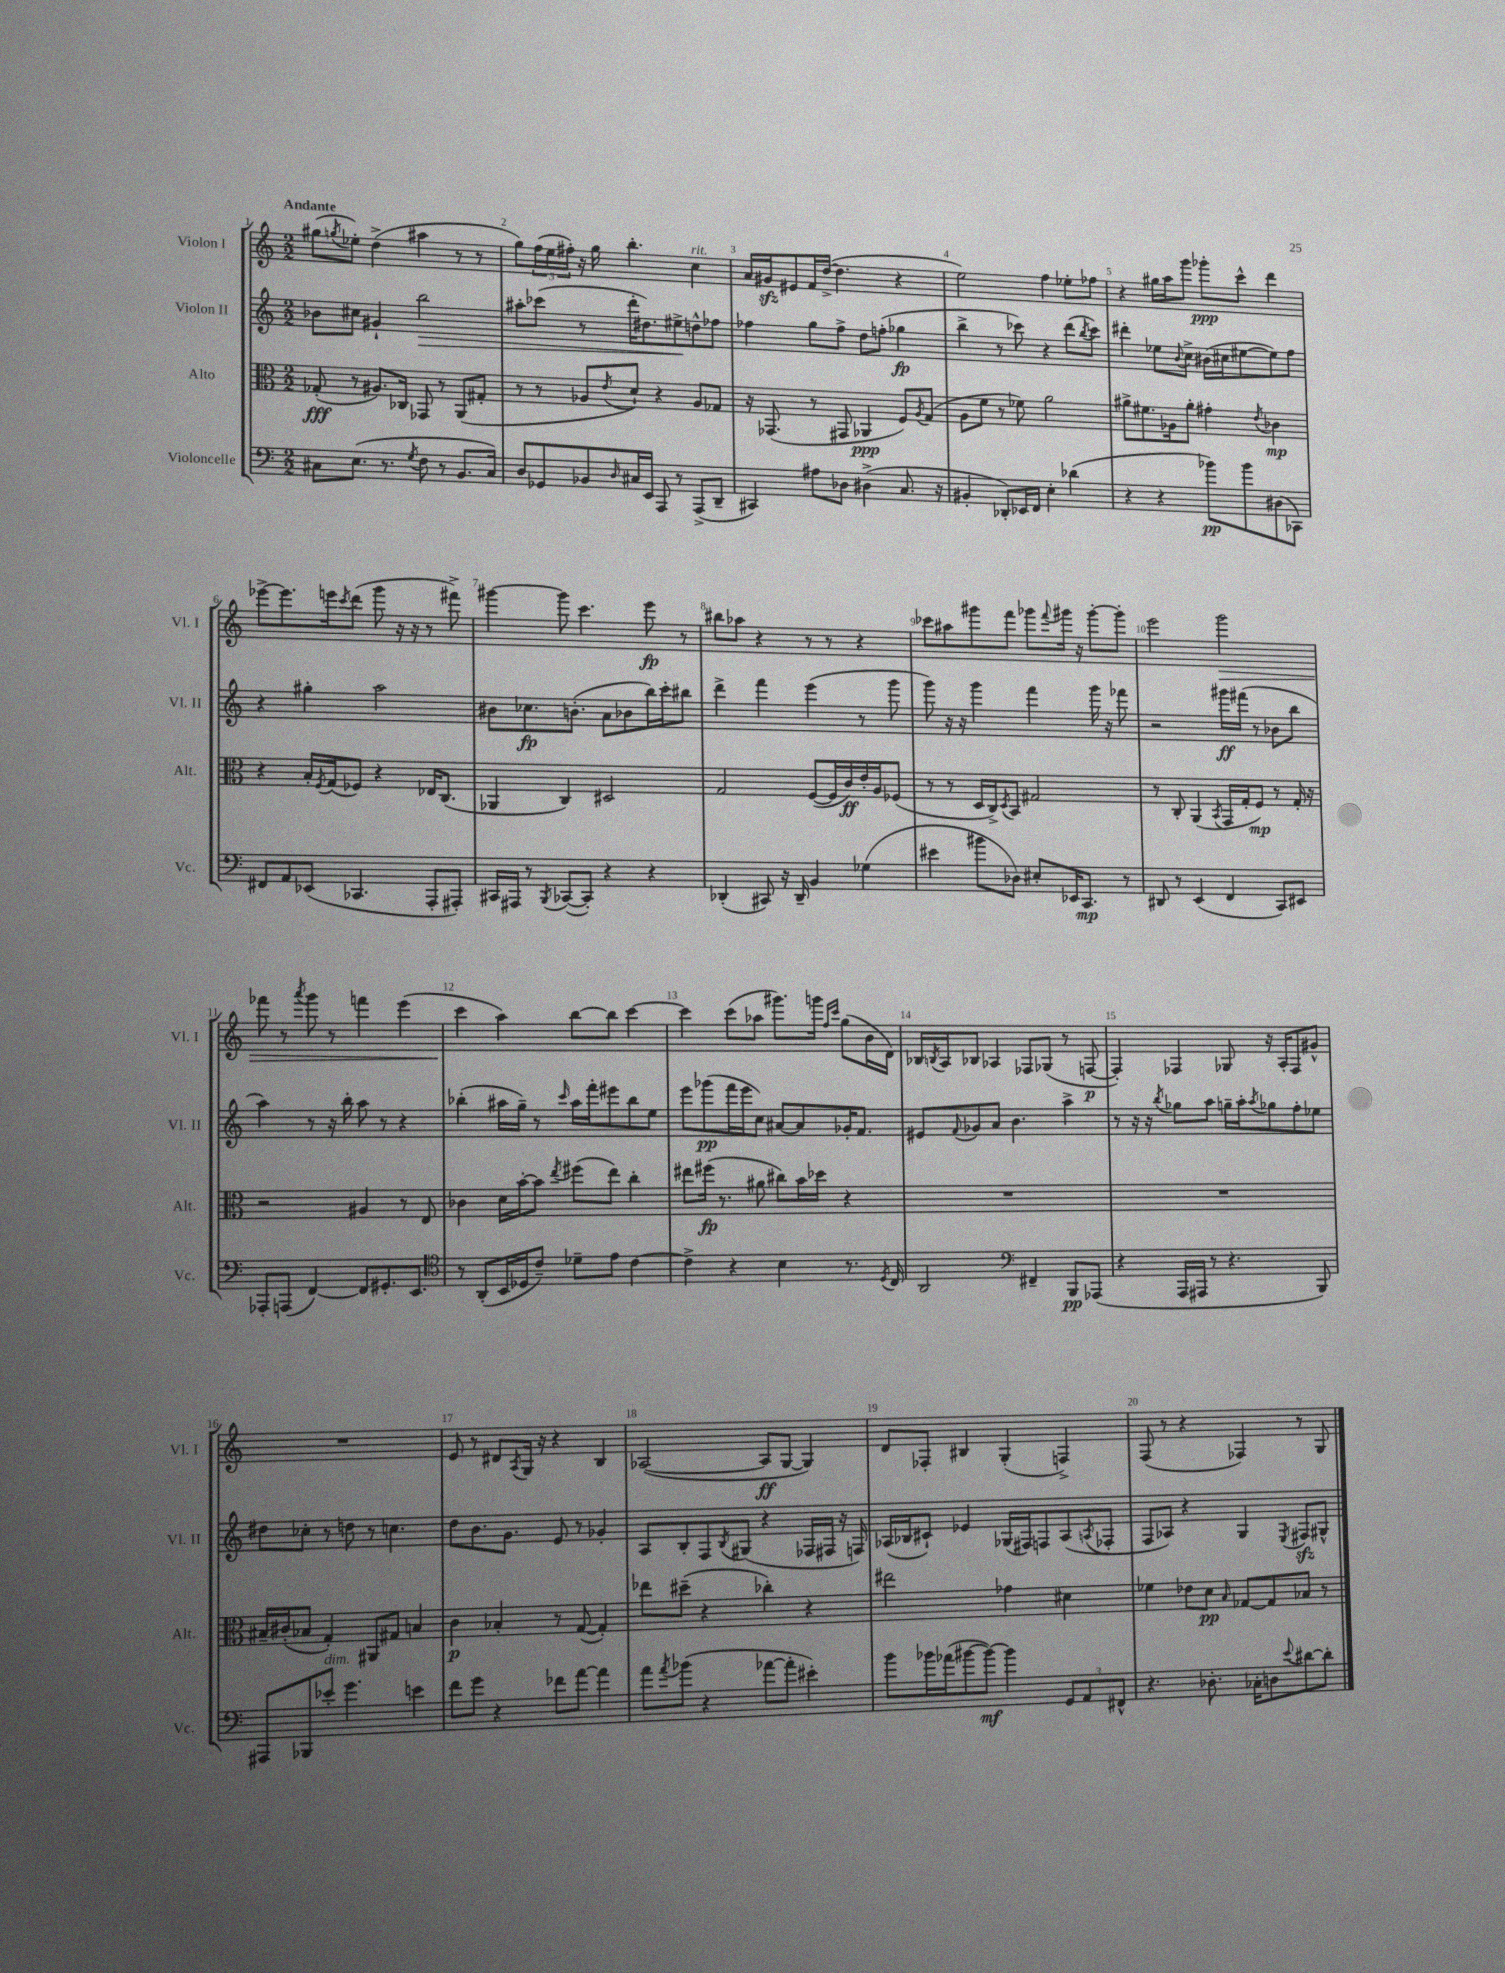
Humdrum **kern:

**kern	**dynam	**kern	**dynam	**kern	**dynam	**kern	**dynam
*part4	*part4	*part3	*part3	*part2	*part2	*part1	*part1
*staff4	*staff4	*staff3	*staff3	*staff2	*staff2	*staff1	*staff1
*I"Violoncelle	*	*I"Alto	*	*I"Violon II	*	*I"Violon I	*
*I'Vc.	*	*I'Alt.	*	*I'Vl. II	*	*I'Vl. I	*
*clefF4	*	*clefC3	*	*clefG2	*	*clefG2	*
*k[]	*	*k[]	*	*k[]	*	*k[]	*
*M2/2	*	*M2/2	*	*M2/2	*	*M2/2	*
=1	=1	=1	=1	=1	=1	=1	=1
!	!	!	!	!	!	!LO:TX:a:B:t=Andante	!
8C#X\L	.	(8G-X'/	fff	8b-X\L	.	(8gg#X\L	.
.	.	.	.	.	.	8qggn/	.
(8.E\J	.	8r	.	8cc#X\J	.	8ee-X'\J)	.
.	.	8.A#X/L)	.	4g#X`/	.	(4dd^\	.
8.r	.	.	.	.	.	.	.
.	.	16C-X/Jk	.	.	.	.	.
8qG/	.	.	.	.	.	.	.
!	!	!	!	!	!LO:HP:b	!	!
8F\	.	8GG-X/	.	2bb\	>	4aa#X\	.
8r	.	8r	.	.	.	.	.
8.BB/L	.	(8AA/L	.	.	.	8r	.
.	.	8G#X'/J	.	.	.	8r	.
16C#/Jk)	.	.	.	.	.	.	.
=2	=2	=2	=2	=2	=2	=2	=2
8D/L	.	8r	.	8aa#X'\L	.	8gg\L)	.
8GG-X/	.	8r	.	(8ccc-X\J	.	(24ff\L	.
.	.	.	.	.	.	24ee\	.
.	.	.	.	.	.	24ff#X'\JJ)	.
8BB-X/	.	8A-X/L	.	8r	.	16r	.
.	.	.	.	.	.	16gg\	.
16qqD/	.	8qe/	.	.	.	.	.
16C#X/L	.	8d`/J)	.	16ddd'\KL	.	4.bb'\	.
16EE/JJ	.	.	.	8.dd#X\)	.	.	.
8AAA/	.	4r	.	.	.	.	.
8r	.	.	.	8ee#X^\	.	.	.
!	!	!	!	!	!	!LO:TX:a:i:t=rit.	!
(8AAA^/L	.	8A-/L	.	8ddn^^\	]	4cc\	.
8DD~/J	.	8G-X/J	.	8ff-X\J	.	.	.
=3	=3	=3	=3	=3	=3	=3	=3
4CC#X/)	.	16r	.	4ff-X\	.	16a/LL	.
.	.	(8.GG-X/	.	.	.	16g#Xzz/J	.
.	.	.	.	.	.	8e#X/	.
8A#X\L	.	8r	.	8gg\L	.	16f/L	.
.	.	.	.	.	.	([16dd^/JJ	.
8D-X\J	.	8GG#X/	.	8ff-^\J	.	4.dd\]	.
(4D#X^\	.	4AA-X/	ppp	8dd\L	.	.	.
.	.	.	.	(8ffn'\J	.	.	.
8.C/	.	8F/L)	.	4gg-X\	fp	4r	.
.	.	8qA/	.	.	.	.	.
.	.	(8G/J	.	.	.	.	.
16r	.	.	.	.	.	.	.
=4	=4	=4	=4	=4	=4	=4	=4
4BB#X'/	.	8A\L	.	4bb^\	.	2ee\)	.
.	.	8f\J	.	.	.	.	.
8DD-X'/L)	.	8r	.	8r	.	.	.
16EE-X/L	.	8f-X\)	.	8ccc-X\)	.	.	.
16FF/JJ	.	.	.	.	.	.	.
4E'\	.	2a\	.	4r	.	4ff\	.
(4d-X\	.	.	.	(8ddd\L	.	8ee-X'\L	.
.	.	.	.	8qbb/	.	.	.
.	.	.	.	8ccc-\J)	.	8ff-X\J	.
=5	=5	=5	=5	=5	=5	=5	=5
4r	.	8a#X^\L	.	4ddd#X'\	.	4r	.
.	.	8.f#X\	.	.	.	.	.
4r	.	.	.	8ee-X\L	.	16gg#X\LL	.
.	.	16A-X\k	.	.	.	16aa\J	.
.	.	.	.	8qqb/	.	.	.
.	.	8a#'\J	.	8cc^\J	.	8ggg\J	.
8b-X\L)	pp	4g#X'\	.	(16b#X\LL	.	8ggg-X'\L	ppp
.	.	.	.	16cc#X\J	.	.	.
8b-\	.	.	.	[8ee#X\	.	8ccc^^\J	.
.	.	8qe/	.	.	.	.	.
(8D#X\	.	4c-X\	mp	8ee#\])	.	4ddd\	.
8CC-X\J)	.	.	.	8ff\J	.	.	.
!!LO:LB:g=z
=6	=6	=6	=6	=6	=6	=6	=6
8FF#X/L	.	4r	.	4r	.	[8eee-X^\L	.
8AA/	.	.	.	.	.	8.eee-\]	.
(8EE-X/J	.	16B'/LL	.	4gg#X'\	.	.	.
.	.	8qF/	.	.	.	.	.
.	.	(16G/J	.	.	.	16eeen\k	.
.	.	.	.	.	.	8qccc/	.
4.CC-X/	.	8F-X/J)	.	.	.	(8ddd\J	.
.	.	4r	.	2aa\	.	8ggg\	.
.	.	.	.	.	.	16r	.
.	.	.	.	.	.	16r	.
8AAA'/L	.	16E-X/KL	.	.	.	8r	.
.	.	(8.C/J	.	.	.	.	.
8AAA#X'/J)	.	.	.	.	.	8fff#X^\)	.
=7	=7	=7	=7	=7	=7	=7	=7
16CC#X/LL	.	4AA-X/	.	8b#X\L	.	[4ggg#X\	.
16AAA#X/JJ	.	.	.	.	.	.	.
8r	.	.	.	8.cc-X\	fp	.	.
8qBBB/	.	.	.	.	.	.	.
([8CC-X/L	.	4C/)	.	.	.	8ggg#\]	.
.	.	.	.	(8.bn'\J	.	.	.
8CC-'/J])	.	.	.	.	.	4.ccc\	.
4r	.	2D#X/	.	8a\L	.	.	.
.	.	.	.	8b-X\	.	.	.
4r	.	.	.	16bb\L)	.	8eee\	fp
.	.	.	.	16ccc'\J	.	.	.
.	.	.	.	8bb#X\J	.	8r	.
=8	=8	=8	=8	=8	=8	=8	=8
(4DD-X'/	.	2G/	.	4ddd^\	.	8bb#X\L	.
.	.	.	.	.	.	8aa-X\J	.
8CC#X/)	.	.	.	4fff\	.	4r	.
16r	.	.	.	.	.	.	.
16DD-~/	.	.	.	.	.	.	.
4BB/	.	([8F/L	.	(4eee\	.	8r	.
.	.	16F/L]	.	.	.	8r	.
.	.	16c/)	ff	.	.	.	.
(4G-X\	.	16e'/	.	8r	.	4r	.
.	.	16A/J	.	.	.	.	.
.	.	(8F-X/J	.	8ggg\	.	.	.
=9	=9	=9	=9	=9	=9	=9	=9
4e#X\	.	8r	.	8ggg\)	.	8ccc-X\L	.
.	.	8r	.	16r	.	8aa#X\	.
.	.	.	.	16r	.	.	.
8b#X\L	.	16D/LL	.	4ggg\	.	8ggg#X\	.
.	.	16C^/J)	.	.	.	.	.
.	.	8qD/	.	.	.	.	.
8D-X\J)	.	8BB/J	.	.	.	8fff\J	.
8E#X'/L	.	2G#X/	.	4fff\	.	8ggg-X\L	.
.	.	.	.	.	.	8qqfff/	.
16EE-X/K	.	.	.	.	.	16ggg#X\Jk	.
8.CC/J	mp	.	.	.	.	16r	.
.	.	.	.	16ggg\	.	[8ggg#'\L	.
.	.	.	.	16r	.	.	.
8r	.	.	.	8fff-X\	.	8ggg#'\J]	.
=10	=10	=10	=10	=10	=10	=10	=10
8DD#X/	.	8r	.	2r	.	2eee\	.
8r	.	8C'/	.	.	.	.	.
(4EE/	.	(4AA/	.	.	.	.	.
.	.	8qBB/	.	.	.	.	.
!	!	!	!	!	!	!	!LO:HP:b
4FF/	.	16GG/LL	.	16ggg#X\LL	ff	2ggg\	>
.	.	16G'/J	.	(16fff#X\JJ	.	.	.
.	.	8F/J)	mp	8r	.	.	.
8CC/L)	.	8r	.	8b-X\L	.	.	.
8EE#X/J	.	16G'/	.	8bb\J	.	.	.
.	.	16r	.	.	.	.	.
!!LO:LB:g=z
=11	=11	=11	=11	=11	=11	=11	=11
8AAA-X'/L	.	2r	.	4aa\)	.	8fff-X\	.
(8AAAn/J	.	.	.	.	.	8r	.
.	.	.	.	.	.	8qaaa/	.
[4FF/)	.	.	.	8r	.	8ggg\	.
.	.	.	.	16r	.	8r	.
.	.	.	.	16bb'\	.	.	.
8FF/L]	.	4A#X/	.	8aa\	.	4fffn\	.
8.GG#X'/	.	.	.	8r	.	.	.
.	.	8r	.	4r	.	(4eee\	.
8.EE/J	.	.	.	.	.	.	.
.	.	8E/	.	.	.	.	.
=12	=12	=12	=12	=12	=12	=12	=12
*clefC4	*	*	*	*	*	*	*
8r	.	4c-X\	.	(4bb-X'\	.	4ccc\	.
(8AA'/L	.	.	.	.	.	.	.
16BB/L	.	16d\LL	.	16aa#X\LL	.	4aa\)	]
16D-X/J	.	[16b'\J	.	16gg~\JJ)	.	.	.
8c~/J)	.	8b\J]	.	8r	.	.	.
.	.	8qee/	.	16qqccc/	.	.	.
8d-X~\L	.	(8ff#X\L	.	16aa#\LL	.	[8bb\L	.
.	.	.	.	16fff'\J	.	.	.
8e\J	.	8ee\J)	.	8eee#X\	.	8bb\J]	.
[4c\	.	4cc'\	.	8bb-\	.	[4ccc\	.
.	.	.	.	8ee\J	.	.	.
=13	=13	=13	=13	=13	=13	=13	=13
4c^\]	.	8ee#X\L	.	8eee\L	.	4ccc\]	.
.	.	(16ff#X\Jk	fp	(8ggg-X\	pp	.	.
.	.	8.r	.	.	.	.	.
4r	.	.	.	16fff\L	.	(8ccc\L	.
.	.	.	.	16eee\J	.	.	.
.	.	8a#X\	.	8cc\J)	.	8aa-X\J	.
4B\	.	8cc#X\L)	.	[8a#X/L	.	8.ggg#X\L)	.
.	.	16b\L	.	8a#/]	.	.	.
.	.	16dd-X\JJ	.	.	.	16gggn\Jk	.
.	.	.	.	.	.	16qqff/LL	.
.	.	.	.	.	.	16qqccc/JJ	.
8.r	.	4r	.	16g-X'/K	.	(8gg\L	.
.	.	.	.	8.f/J	.	.	.
.	.	.	.	.	.	16b\L	.
8qD/	.	.	.	.	.	.	.
16C/	.	.	.	.	.	16d\JJ)	.
=14	=14	=14	=14	=14	=14	=14	=14
2AA/	.	1r	.	8e#X/L	.	16B-X/LL	.
.	.	.	.	.	.	8qBn/	.
.	.	.	.	.	.	16A/J	.
.	.	.	.	8qqf/	.	.	.
.	.	.	.	8g-X/	.	8B-X/J	.
.	.	.	.	8a/J	.	4A-X/	.
.	.	.	.	4.b\	.	.	.
*clefF4	*	*	*	*	*	*	*
4FF#X~/	.	.	.	.	.	8F-X/L	.
.	.	.	.	.	.	(8G-X/J	.
8BBB/L	pp	.	.	4aa^\	.	8r	.
(8AAA-X/J	.	.	.	.	.	[8Fn/	p
=15	=15	=15	=15	=15	=15	=15	=15
4r	.	1r	.	8r	.	4F'/])	.
.	.	.	.	16r	.	.	.
.	.	.	.	16r	.	.	.
.	.	.	.	8qbb/	.	.	.
16AAA/LL	.	.	.	8gg-X\L	.	4F-X/	.
16AAA#X/JJ	.	.	.	.	.	.	.
8r	.	.	.	8aa\J	.	.	.
4.r	.	.	.	16ggn~\LL	.	8G-X/	.
.	.	.	.	16aa'\J	.	.	.
.	.	.	.	8qaa/	.	.	.
.	.	.	.	8gg-X\	.	16r	.
.	.	.	.	.	.	16A'/KL	.
.	.	.	.	8ff'\	.	8F-/	.
8BBB/)	.	.	.	8ee-X\J	.	8g#X^^/J	.
!!LO:LB:g=z
=16	=16	=16	=16	=16	=16	=16	=16
8AAA#X/L	.	16B#X~/LL	.	8dd#X\L	.	1r	.
.	.	(16c#X'/J	.	.	.	.	.
8BBB-X/	.	8B-X/J	.	8cc-X'\J	.	.	.
!LO:TX:a:i:t=dim.	!	!	!	!	!	!	!
8e-X'/J	.	4G'/)	.	8r	.	.	.
4.g\	.	.	.	8ddn\	.	.	.
.	.	8AA#X/L	.	8r	.	.	.
.	.	8G#X/J	.	4.ccn\	.	.	.
4en\	.	4Bn/	.	.	.	.	.
=17	=17	=17	=17	=17	=17	=17	=17
8f\L	.	4c\	p	8dd\L	.	8e/	.
8g\J	.	.	.	8.b\	.	8r	.
4r	.	4B-X'/	.	.	.	8d#X/L	.
.	.	.	.	8.g\J	.	.	.
.	.	.	.	.	.	8qA/	.
.	.	.	.	.	.	16G/Jk	.
.	.	.	.	.	.	16r	.
8f-X\L	.	8r	.	8e/	.	4r	.
[8a\J	.	([8G/	.	8r	.	.	.
4a\]	.	4G'/])	.	4g-X'/	.	4B/	.
=18	=18	=18	=18	=18	=18	=18	=18
8a\L	.	8ee-X\L	.	8A/L	.	([2A-X/	.
8qa/	.	.	.	.	.	.	.
(8b-X\J	.	(8dd#X~\J	.	8B'/	.	.	.
4r	.	4r	.	8F/	.	.	.
.	.	.	.	8qB/	.	.	.
.	.	.	.	(8G#X/J	.	.	.
[8a-X\L	.	4cc-X'\)	.	4r	.	8A-/L]	ff
8a-'\J]	.	.	.	.	.	[8G/J	.
4e#X'\)	.	4r	.	16F-X/LL	.	4G/])	.
.	.	.	.	16F#X/JJ	.	.	.
.	.	.	.	16r	.	.	.
.	.	.	.	16Fn/)	.	.	.
=19	=19	=19	=19	=19	=19	=19	=19
8b\L	.	2ee#X\	.	(16A-X/LL	.	8d/L	.
.	.	.	.	16B-X/J	.	.	.
16b-X\L	.	.	.	8c#X`/J)	.	8F-X'/J	.
(16a-X\J	.	.	.	.	.	.	.
[8b#X\	.	.	.	4e-X/	.	4B#X/	.
8b#\J_)	mf	.	.	.	.	.	.
4b#\]	.	4g-X\	.	(16G-X/LL	.	(4G'/	.
.	.	.	.	16F#X/J)	.	.	.
.	.	.	.	8Fn/	.	.	.
12GG/L	.	4d#X\	.	(8A-/	.	4Fn^/)	.
12AA/	.	.	.	.	.	.	.
.	.	.	.	8qAn/	.	.	.
.	.	.	.	8F-X'/J	.	.	.
12FF#X^^/J	.	.	.	.	.	.	.
=20	=20	=20	=20	=20	=20	=20	=20
4.r	.	4f-X\	.	8F/L	.	(8F/	.
.	.	.	.	8A-X/J)	.	8r	.
.	.	8e-X\L	.	4r	.	4r	.
8.D-X'\	.	8d\J	pp	.	.	.	.
.	.	16qqB/	.	.	.	.	.
.	.	[8G-X/L	.	4G/	.	4F-X/)	.
16C-X'\KL	.	.	.	.	.	.	.
8Dn\	.	8G-/]	.	.	.	.	.
8qqe/	.	.	.	8qE/	.	.	.
[8d#X\	.	8B-X/J	.	8F#Xzz/L	.	8r	.
8d#'\J]	.	8r	.	8G#X^^/J	.	8G/	.
==	==	==	==	==	==	==	==
*-	*-	*-	*-	*-	*-	*-	*-
